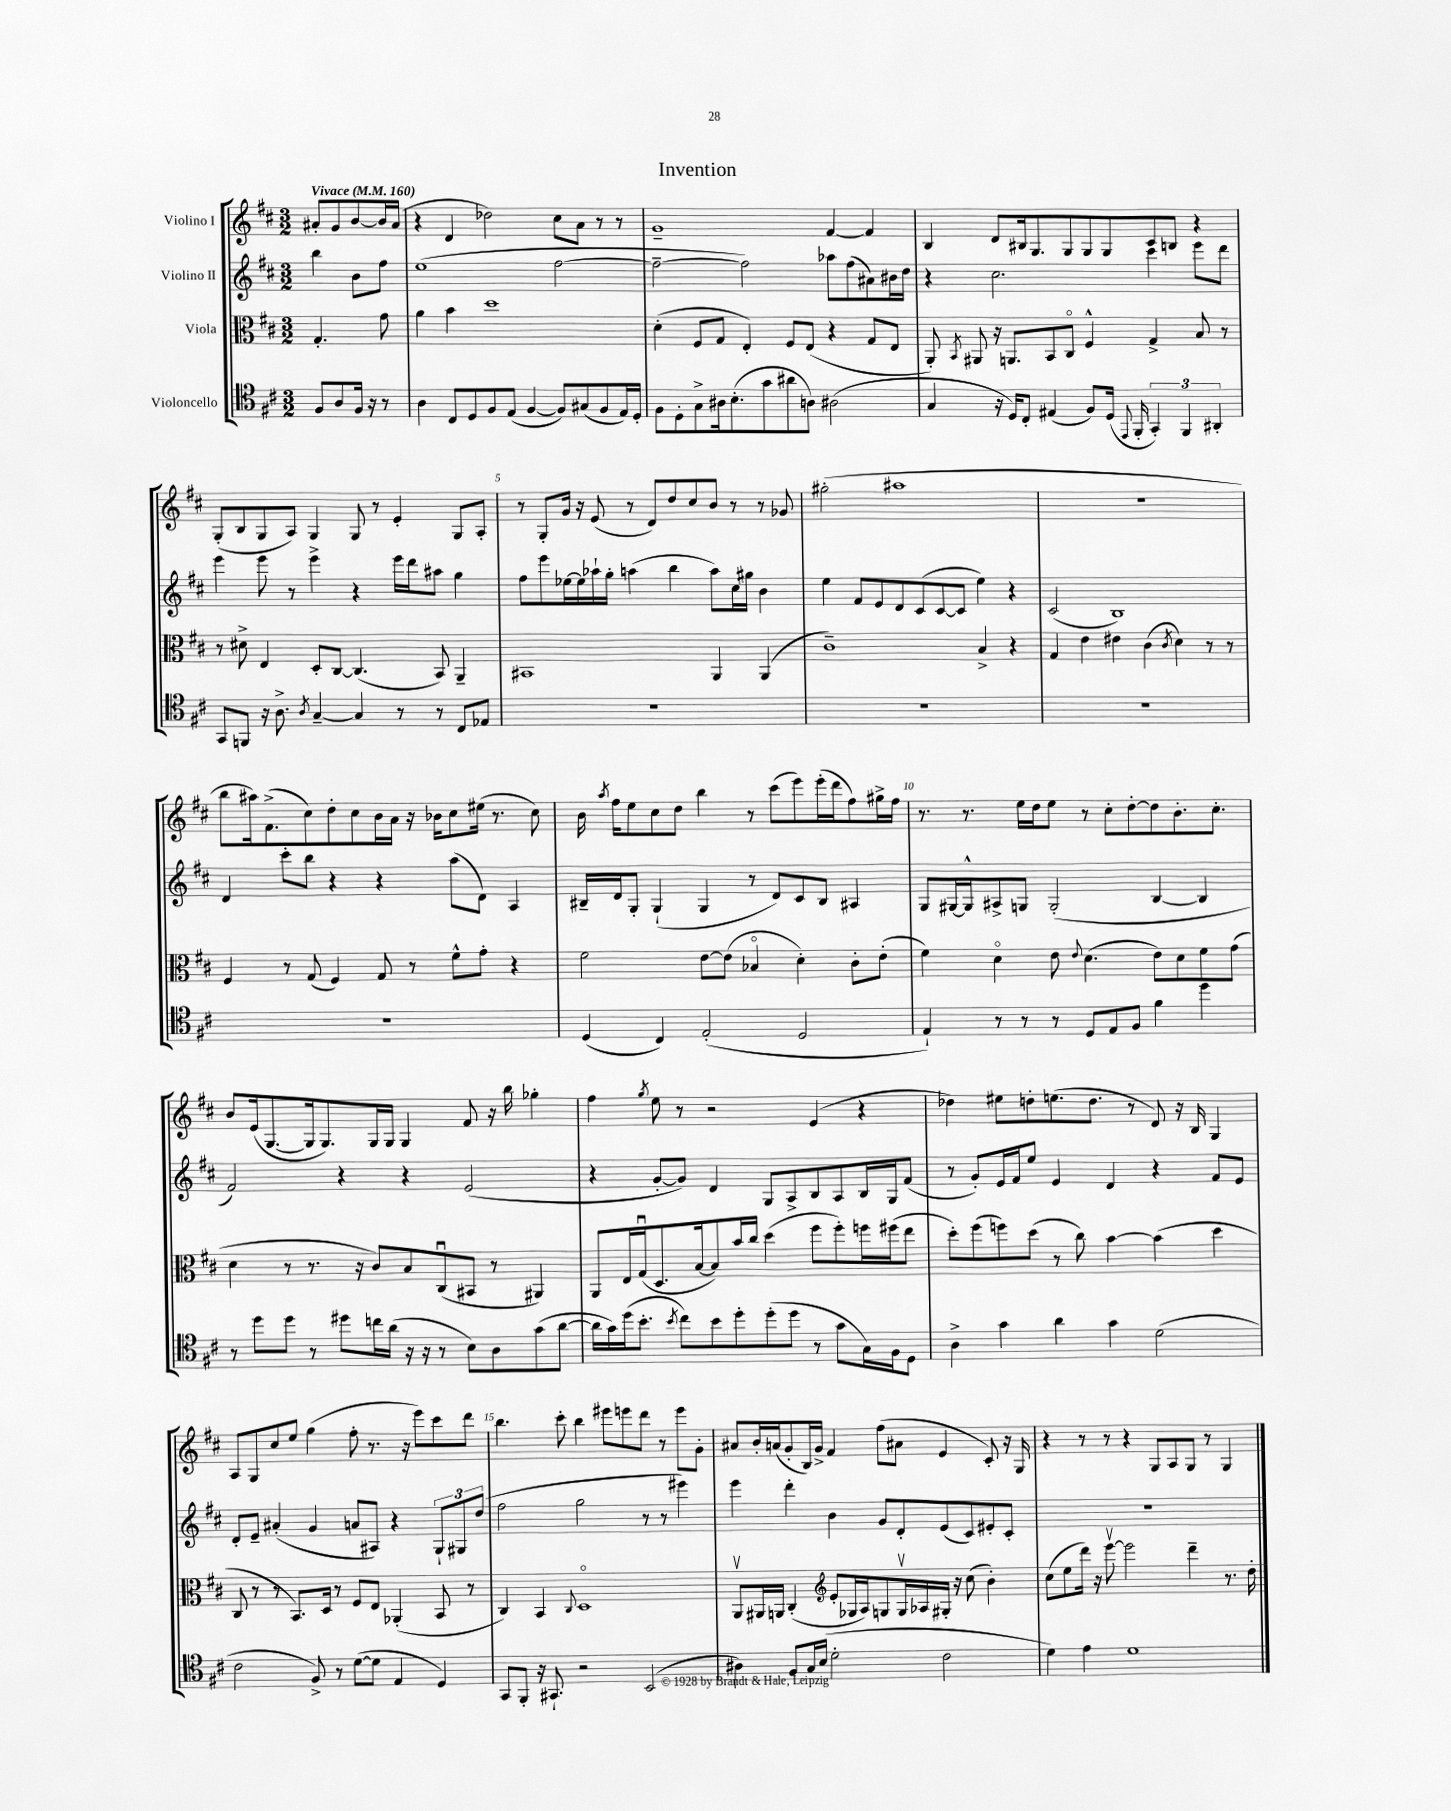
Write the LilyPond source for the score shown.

\header { title = "Invention" }
<<
\new StaffGroup <<
\new Staff = "s0" \with { instrumentName = "Violino I" } {
    \clef treble \key d \major \numericTimeSignature \time 3/2 \partial 2 \tempo "Vivace" 4 = 160
    \autoBeamOff ais'8[-. g'8 b'8~ b'16 ais'16]( |
    r4 d'4 des''2) cis''8[ a'8] r8 r8 |
    g'1-- fis'4~ fis'4 |
    b4 d'8[ bis16 g8. g8 g8 g8 cis'8 b8] r4 |
    g8[-.( b8 g8 a8]) g4 g8 r8 e'4-. g8[ a8]-. |
    r8 g8[-. g'16] r16 e'8( r8 d'8[) d''8 cis''8 b'8] r8 r8 ges'8 |
    gis''2-.( ais''1 |
    R1. |
    b''8[ ais''16) fis'8.->( cis''8) d''8-. cis''8 b'16 a'16] r16 bes'16[ cis''8 eis''16]( r8. cis''8) |
    b'16 \acciaccatura { a''8 } fis''16[ e''8 cis''8 d''8] b''4 r8 cis'''8[( e'''8) e'''16-.( d'''16 fis''8) gis''16-> fis''16] |
    r8. r8. e''16[ d''16 e''8] r8 cis''8[-. d''8~-. d''8 b'8.-. cis''8.]-. |
    b'8[ e'16( g8.~ g16 g8.) g16 g16] g4 fis'8 r16 b''16 ges''4-. |
    fis''4 \acciaccatura { g''8 } e''8 r8 r2 e'4( r4 |
    des''4) eis''8[ d''8-. e''8.( d''8.] r8 d'8) r16 b16 g4 |
    a8[ g8 cis''8 e''8] g''4( fis''8-. r8. r16 e'''8[) cis'''8 d'''8] |
    b''4. cis'''8-. b''4 eis'''8[ e'''8 d'''8] r8 e'''8[ g'8]-. |
    ais'8[ b'16-. a'16( g'8-. b16) g'16]-> fis'4 fis''8[( ais'8] e'4 cis'8-.) r16 g16 |
    r4 r8 r8 r4 g8[ a8 g8] r8 g4 \bar "|." |
}
\new Staff = "s1" \with { instrumentName = "Violino II" } {
    \clef treble \key d \major \numericTimeSignature \time 3/2 \partial 2
    \autoBeamOff b''4 b'8[ fis''8] |
    e''1( fis''2~ |
    fis''2~-- fis''2) aes''8[ fis''8( ais'8) bis'16 d''16] |
    r4 cis''2. cis'''4 e'''8[ d'''8] |
    e'''4 e'''8 r8 e'''4-> r4 e'''16[ d'''16 ais''8] g''4 |
    fis''8[ e'''8 ees''16~ ees''16 aes''16-! g''16]-. a''4( b''4 a''8[) cis''16 gis''16] b'4 |
    e''4 fis'8[ e'8 d'8 cis'8( cis'8~ cis'8] e''4) r4 |
    cis'2( b1) |
    d'4 cis'''8[-. b''8] r4 r4 a''8[( d'8]) a4 |
    bis16[-- d'16 g8]-. g4-!( g4 r8 d'8[) cis'8 bis8] ais4 |
    g8[ gis16~ gis16-^ ais8-> g8] g2-.( b4~ b4 |
    fis'2) r4 r4 e'2( |
    r4 g'8[~-. g'8]) d'4 g8[ a8-> b8 a8 b16 g16 fis'8]( |
    r8 g'8[-.) e'16 fis'16 e''8] e'4 d'4 r4 fis'8[ e'8] |
    d'8[-. e'8]-- ais'4-.( g'4 a'8[ ais8]) r4 \tuplet 3/2 { g8[-! gis8 d''8]( } |
    fis''2 g''2 r8 r8 eis'''4) |
    e'''4 d'''4-. b'4 g'8[ d'8-. e'8( cis'8) eis'8-. cis'8]-. |
    R1. \bar "|." |
}
\new Staff = "s2" \with { instrumentName = "Viola" } {
    \clef alto \key d \major \numericTimeSignature \time 3/2 \partial 2
    \autoBeamOff g4.-. g'8 |
    a'4 b'4 d''1 |
    d'4-.( fis8[ g8] e4-.) fis8[ e8]( r4 g8[ e8] |
    a,8-.) \acciaccatura { b,8 } ais,8 r16 a,8.[ b,8 cis8]\flageolet fis4-^ g4-> b8 r8 |
    r8 dis'8-> e4 d8[-. cis8]~ cis4.( b,8) a,4-- |
    bis,1 a,4 a,4( |
    cis'1--) b4-> r4 |
    g4 e'4 eis'4 cis'4( \acciaccatura { cis'8 } d'4) r8 r8 |
    fis4 r8 g8( fis4) g8 r8 fis'8[-^ g'8]-. r4 |
    fis'2 e'8[~ e'8]( bes4\flageolet d'4-.) cis'8[-. e'8]-.( |
    fis'4) d'4\flageolet e'8 \appoggiatura { e'8 } d'4.( e'8[) d'8 fis'8 g'8]( |
    d'4 r8 r8. r16 cis'8[) b8 cis8\downbow( bis,8] r8 ais,4) |
    a,8[ e16 g16\downbow( d8. b16~ b8) b'16 cis''16] d''4( fis''8[ fis''8-.) f''16 fis''16( e''8] |
    d''8[-.) fis''8( f''8) d''8]( r8 cis''8) b'4~ b'4( d''4 |
    cis8 r8 r8 b,8.[) d16] r8 fis8[ e8] aes,4-.( b,8 r8 |
    cis4) b,4 \appoggiatura { cis8 } d1\flageolet |
    a,8[\upbow ais,16 a,16] cis4-.( \clef treble e'8[-. ges16 a16) g8 g16\upbow aes16 gis16]-. r16 cis''8( b'4-.) |
    cis''8[( e''8 d'''16]) r16 e'''8~\upbow e'''2 d'''4-- r8. d''16-. \bar "|." |
}
\new Staff = "s3" \with { instrumentName = "Violoncello" } {
    \clef tenor \key d \major \numericTimeSignature \time 3/2 \partial 2
    \autoBeamOff fis8[ a8 fis16] r16 r8 |
    a4 cis8[ d8 fis8 e8]( fis4~ fis8[) gis8( fis8 e16) d16]-. |
    fis8[ d8-. g8-> ais16 b8.-.( g'8 ais'8 a8]) ais2( |
    g4 r16 d16[) cis8]-. eis4( fis8[) d16]( \appoggiatura { e,8 } fis,16-. \tuplet 3/2 { g,4-.) fis,4 ais,4-. } |
    g,8[ f,8] r16 a8.-> \acciaccatura { a8 } g4~-- g4 r8 r8 cis8[ ees8] |
    R1. |
    R1. |
    R1. |
    R1. |
    d4( cis4) e2-.( d2 |
    e4-!) r8 r8 r8 d8[ e8 fis8] fis'4 d''4 |
    r8 d''8[ d''8] r8 dis''8[ c''16 a'16]( r16 r16 r8 b8[) a8 g'8( a'8]~ |
    a'16[ g'16) d''16( b'8.]-. \acciaccatura { b'8 } cis''8[) b'8 d''8-. d''8-.( d''8] r8 g'8[ g16) fis16 d8] |
    a4-> g'4 a'4 g'4 d'2( |
    cis'2 fis8->) r8 d'8[~( d'8] e4 d4) |
    g,8[ fis,8]-. r16 gis,8.-! r2 b,2( |
    ais4) fis8[ g16 b16]( d'2-. cis'2 |
    d'4) e'4 d'1 \bar "|." |
}
>>
>>
\layout { \context { \Score \override BarNumber.break-visibility = ##(#f #t #t) barNumberVisibility = #(every-nth-bar-number-visible 5) } }
